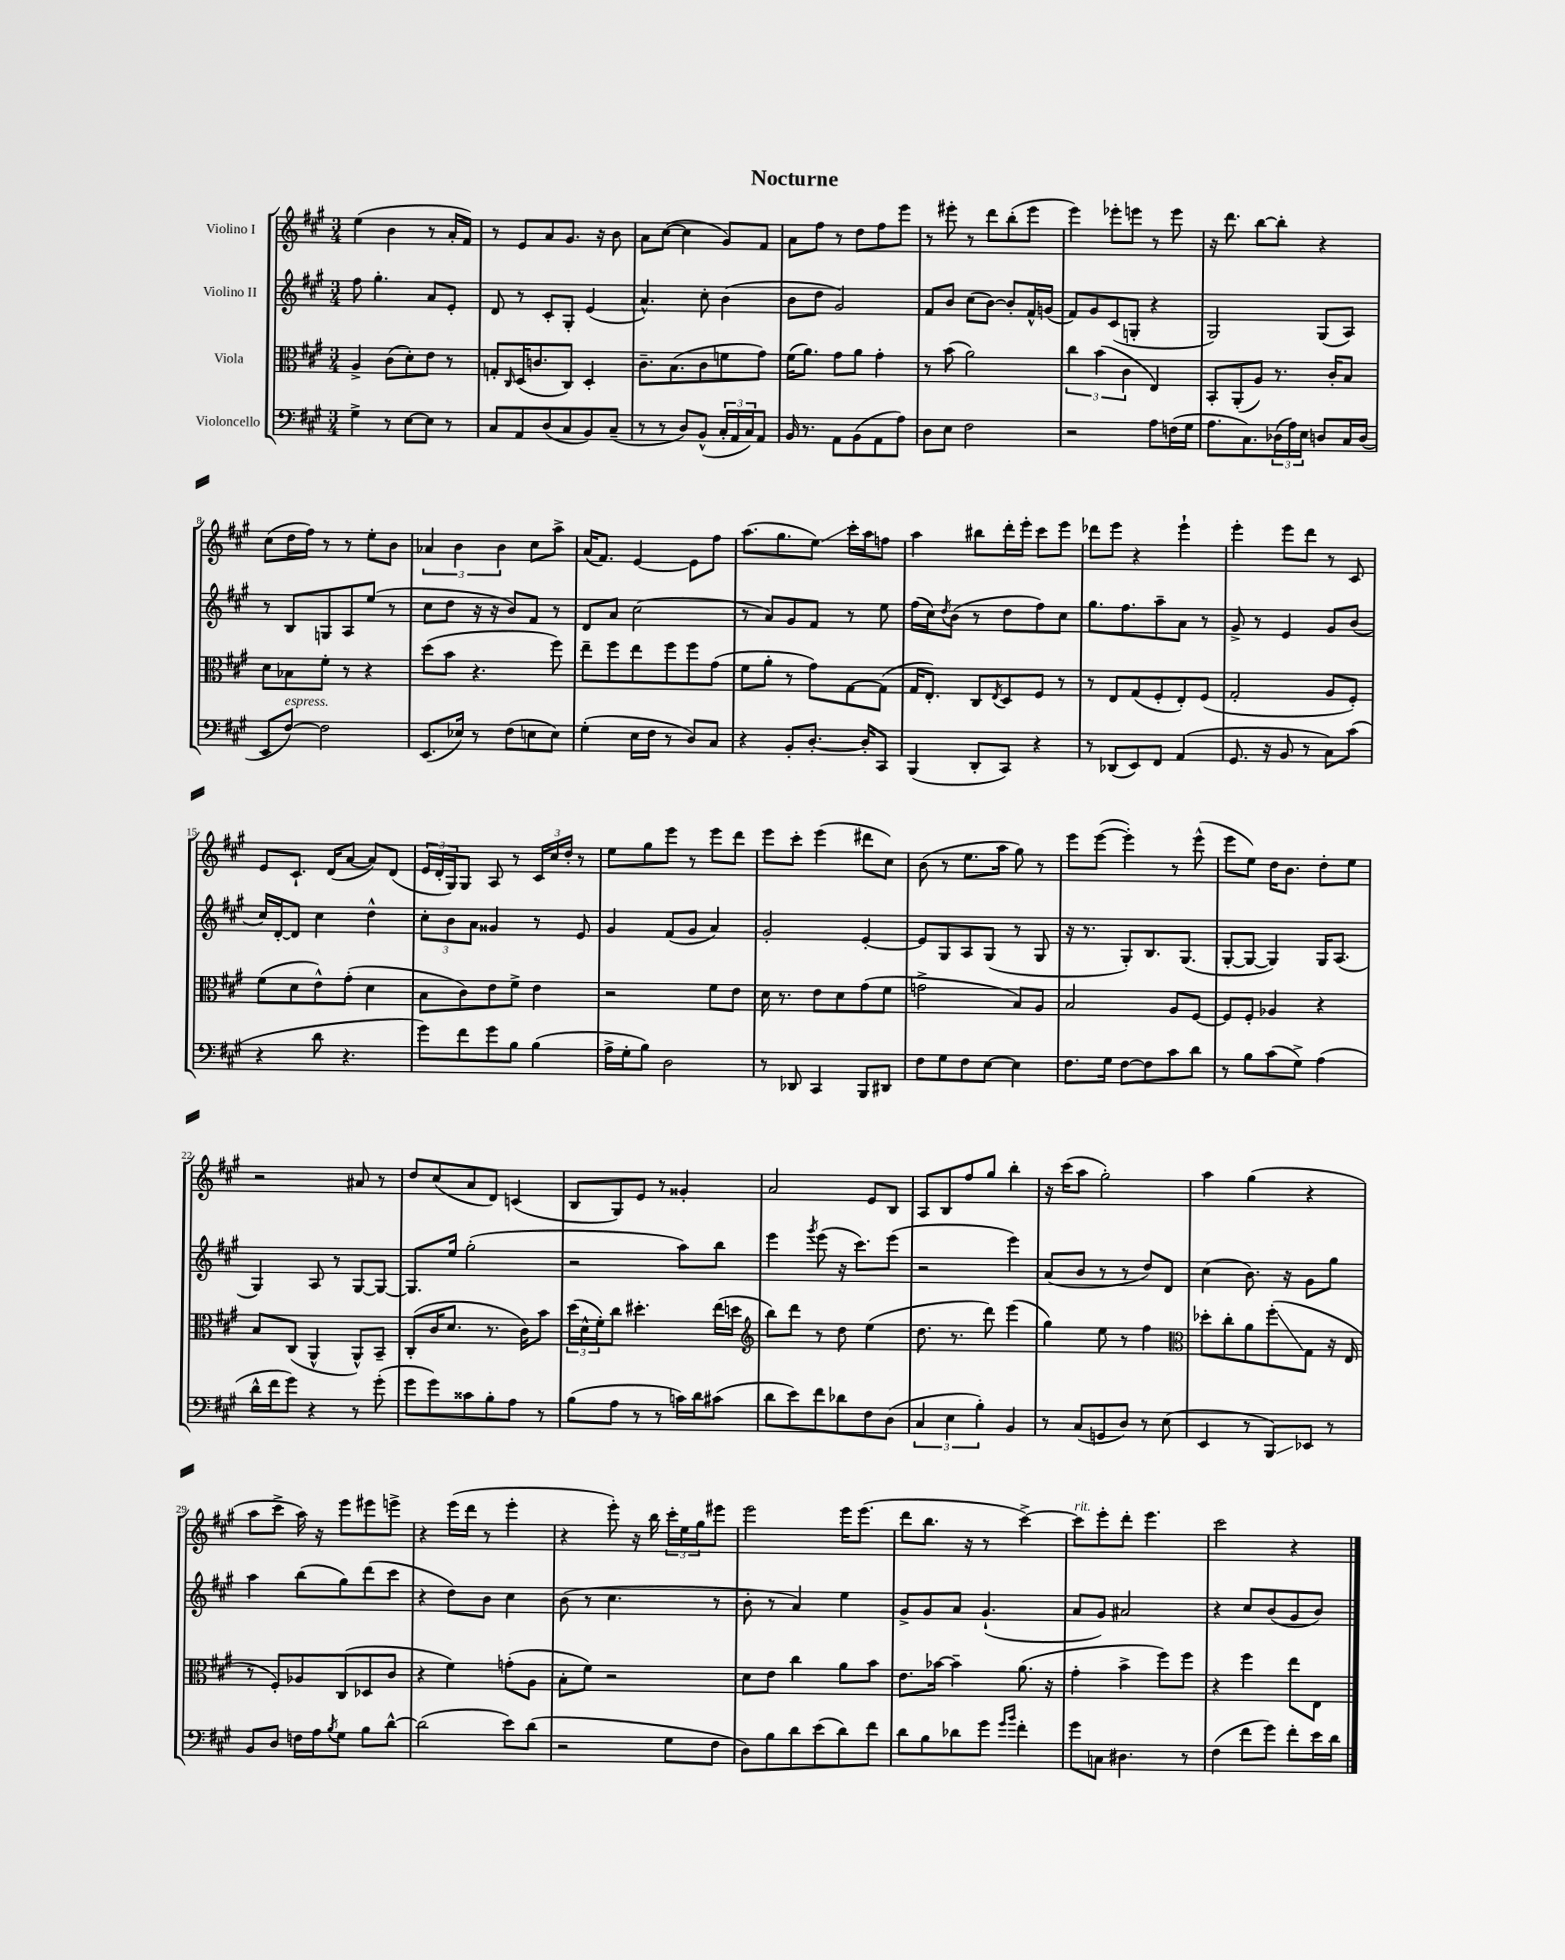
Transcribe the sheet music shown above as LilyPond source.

\header { title = "Nocturne" }
<<
\new StaffGroup <<
\new Staff = "s0" \with { instrumentName = "Violino I" } {
    \clef treble \key a \major \numericTimeSignature \time 3/4
    e''4( b'4 r8 a'16-. fis'16) |
    r8 e'8 a'8 gis'8. r16 b'8 |
    a'8 cis''8~( cis''4 gis'8) fis'8 |
    a'8 fis''8 r8 d''8 fis''8 e'''8 |
    r8 eis'''8-. r8 d'''8 b''8-.( eis'''8 |
    e'''4) ees'''8-. e'''8 r8 e'''8 |
    r16 d'''8. b''8~ b''8-. r4 |
    cis''8( d''16 fis''16) r8 r8 e''8-. b'8 |
    \tuplet 3/2 { aes'4 b'4 b'4 } cis''8 a''8-> |
    a'16( fis'8.) e'4~ e'8 fis''8 |
    a''8.( gis''8. e''8\glissando) cis'''16-. a''16 f''8 |
    a''4 bis''8 d'''16-. e'''16-. cis'''8 e'''8 |
    des'''8 e'''8 r4 e'''4-! |
    e'''4-. e'''8 d'''8 r8 cis'8 |
    e'8 cis'8.-! d'16( a'8~ a'8) d'8( |
    \tuplet 3/2 { e'16 d'16-. gis16) } gis8 a8 r8 \tuplet 3/2 { cis'16 cis''16 d''16-. } r8 |
    e''8 gis''8 e'''8 r8 e'''8 d'''8 |
    e'''8 cis'''8-. e'''4( dis'''8 cis''8) |
    b'8( r8 e''8. a''16 gis''8) r8 |
    e'''8 e'''8~( e'''4-.) r8 e'''8-^( |
    e'''8 e''8) d''16 b'8. d''8-. e''8 |
    r2 ais'8 r8 |
    d''8 cis''8( a'8 d'8) c'4( |
    b8 gis8) e'8 r8 gisis'4-. |
    a'2 e'8 b8 |
    a8 b8 fis''8 gis''8 b''4-. |
    r16 cis'''16( a''8 gis''2-.) |
    a''4 gis''4( r4 |
    a''8 cis'''8-> a''16) r16 e'''8 eis'''8 e'''8-> |
    r4 e'''16( d'''16 r8 e'''4-. |
    r4 e'''8-.) r16 b''16 \tuplet 3/2 { cis'''16-. e''16 gis''16 } eis'''8 |
    e'''2 e'''16 e'''8.( |
    d'''8 b''8. r16 r8 cis'''4~->) |
    cis'''8^\markup { \italic "rit." } e'''8-. d'''8-. e'''4. |
    cis'''2 r4 \bar "|." |
}
\new Staff = "s1" \with { instrumentName = "Violino II" } {
    \clef treble \key a \major \numericTimeSignature \time 3/4
    fis''8 gis''4.-. a'8 e'8-. |
    d'8 r8 cis'8-. gis8-. e'4( |
    a'4.-^) cis''8-. b'4( |
    b'8 d''8 gis'2) |
    fis'8 b'8 cis''8( b'8~) b'8-. fis'16-^ g'16( |
    fis'8) gis'8 cis'8( g8-. r4 |
    gis2) gis8( a8) |
    r8 b8 g8 a8 e''8( r8 |
    cis''8 d''8 r16 r16 b'8) fis'8 r8 |
    d'8 a'8 cis''2( |
    r8 a'8) gis'8 fis'8 r8 e''8 |
    fis''16( cis''16) \acciaccatura { d''8 } b'8( r8 d''8 fis''8) cis''8 |
    gis''8. fis''8. a''8-- a'8 r8 |
    gis'8-> r8 e'4 gis'8 b'8( |
    cis''16) d'16~-. d'8 cis''4 d''4-^ |
    \tuplet 3/2 { cis''8-. b'8 a'8 } gisis'4 r8 e'8 |
    gis'4 fis'8( gis'8 a'4) |
    gis'2-. e'4~-. |
    e'8 gis8 a8 gis8( r8 gis8 |
    r16 r8. gis8-.) b8. gis8.( |
    gis8~-. gis8~ gis4) gis16 a8.( |
    gis4) a8 r8 gis8~ gis8~ |
    gis8. e''16 gis''2-.( |
    r2 a''8) b''8 |
    e'''4 \acciaccatura { gis'''8 } e'''8( r16 cis'''8.) e'''8( |
    r2 e'''4) |
    a'8( b'8 r8 r8 d''8) d'8 |
    cis''4( b'8.) r16 gis'8 gis''8 |
    a''4 b''8( gis''8) d'''8( cis'''8 |
    r4 d''8) b'8 cis''4 |
    b'8( r8 cis''4. r8 |
    b'8-. r8 a'4) e''4 |
    gis'8-> gis'8 a'8 gis'4.-!( |
    a'8 gis'8) ais'2 |
    r4 cis''8 b'8( gis'8 b'8) \bar "|." |
}
\new Staff = "s2" \with { instrumentName = "Viola" } {
    \clef alto \key a \major \numericTimeSignature \time 3/4
    a4-> cis'8( d'8-.) e'8 r8 |
    g8-. \grace { cis16 } d16( c'8. cis8) d4-. |
    cis'8.-- b8.( cis'8 f'8 gis'8) |
    fis'16( a'8.) gis'8 a'8 gis'4-. |
    r8 b'8( a'2) |
    \tuplet 3/2 { cis''4 b'4( cis'4 } e4) |
    b,8-. a,8-.( a8) r8. cis'16-. b8 |
    d'8 bes8 fis'8-. r8 r4 |
    d''8( b'8 r4. fis''8) |
    e''8-- fis''8 e''8 fis''8 fis''8 gis'8( |
    fis'8 a'8-. r8 gis'8) gis8~ gis8( |
    gis16 e8.-.) cis8 \acciaccatura { e8 } d8 fis8 r8 |
    r8 e8 gis8( fis8-. e8-.) fis8( |
    gis2-. a8 fis8-.) |
    fis'8( d'8 e'8-^) gis'8-.( d'4 |
    b8 cis'8) e'8 fis'8-> e'4 |
    r2 fis'8 e'8 |
    d'16 r8. e'8 d'8 gis'8( fis'8 |
    g'2-> b8) a8 |
    b2 a8 fis8~ |
    fis8 fis8-. aes4 r4 |
    b8 cis8( a,4-^ a,8-^) b,8-- |
    cis8-.( cis'16 d'8. r8. cis'16) b'8 |
    \tuplet 3/2 { d''16( d'16-^ fis'16-.) } cis''8 dis''4.-. e''16( d''16 |
    \clef treble b''8) d'''8 r8 d''8 e''4( |
    d''8. r8. d'''8) e'''4( |
    gis''4) e''8 r8 fis''4 |
    \clef alto des''8-. cis''8-. a'8 fis''8-.\glissando( gis8 r16 e16 |
    r8 fis8-.) aes8 cis8( des8 cis'8 |
    r4 fis'4) g'8-.( a8 |
    b8-. fis'8) r2 |
    d'8 e'8 cis''4 a'8 b'8 |
    e'8. bes'16~ bes'4-- a'8.( r16 |
    gis'4-. b'4-> fis''8) fis''8 |
    r4 fis''4 e''8 e8 \bar "|." |
}
\new Staff = "s3" \with { instrumentName = "Violoncello" } {
    \clef bass \key a \major \numericTimeSignature \time 3/4
    gis4-> r8 e8~ e8 r8 |
    cis8 a,8 d8( cis8 b,8) cis8--( |
    r8 r8 d8) b,8-^( \tuplet 3/2 { cis16-. a,16 cis16) } a,8 |
    b,16 r8. a,8 b,8( a,8 a8) |
    d8 e8 fis2 |
    r2 a8 f16( gis16 |
    a8. cis8.) \tuplet 3/2 { des16( a16) e16 } d8 cis16 d16( |
    e,8 fis8~^\markup { \italic "espress." }) fis2 |
    e,8.( ees16) r8 fis8( e8 e8) |
    gis4-.( e16 fis16 r8 d8) cis8 |
    r4 b,8-. d8.~-. d16-. cis,8 |
    b,,4( d,8-. cis,8) r4 |
    r8 des,8( e,8) fis,8 a,4( |
    gis,8. r16 b,8 r8 cis8) cis'8( |
    r4 d'8 r4. |
    gis'8) fis'8 gis'8 b8 b4( |
    a16-> gis16-. b8) d2 |
    r8 des,8 cis,4 b,,8 dis,8 |
    fis8 gis8 fis8 e8~ e4 |
    fis8. gis16 fis8~ fis8 cis'8 d'8 |
    r8 b8 cis'8( gis8->) a4( |
    d'16-^ fis'16 gis'8) r4 r8 gis'8-.( |
    gis'8 gis'8) cisis'8 b8-. a8 r8 |
    b8( a8 r8 r8 c'16) d'16 cis'8( |
    d'8 e'8) fis'8 des'8 fis8 d8( |
    \tuplet 3/2 { cis4 e4 b4-.) } b,4 |
    r8 cis8( g,8 d8) r8 e8( |
    e,4 r8 b,,8\glissando) ees,8 r8 |
    b,8 d8 f16 a16 \acciaccatura { b8 } gis8 b8 d'8~-^ |
    d'2( e'8) d'8( |
    r2 gis8 fis8 |
    d8) b8 d'8 e'8( d'8) fis'8 |
    d'8 b8 des'8 gis'8 \grace { gis'16 b'16 } fis'4-. |
    gis'8 c8 dis4. r8 |
    fis4( fis'8 gis'8) fis'8-. e'16 d'16 \bar "|." |
}
>>
>>
